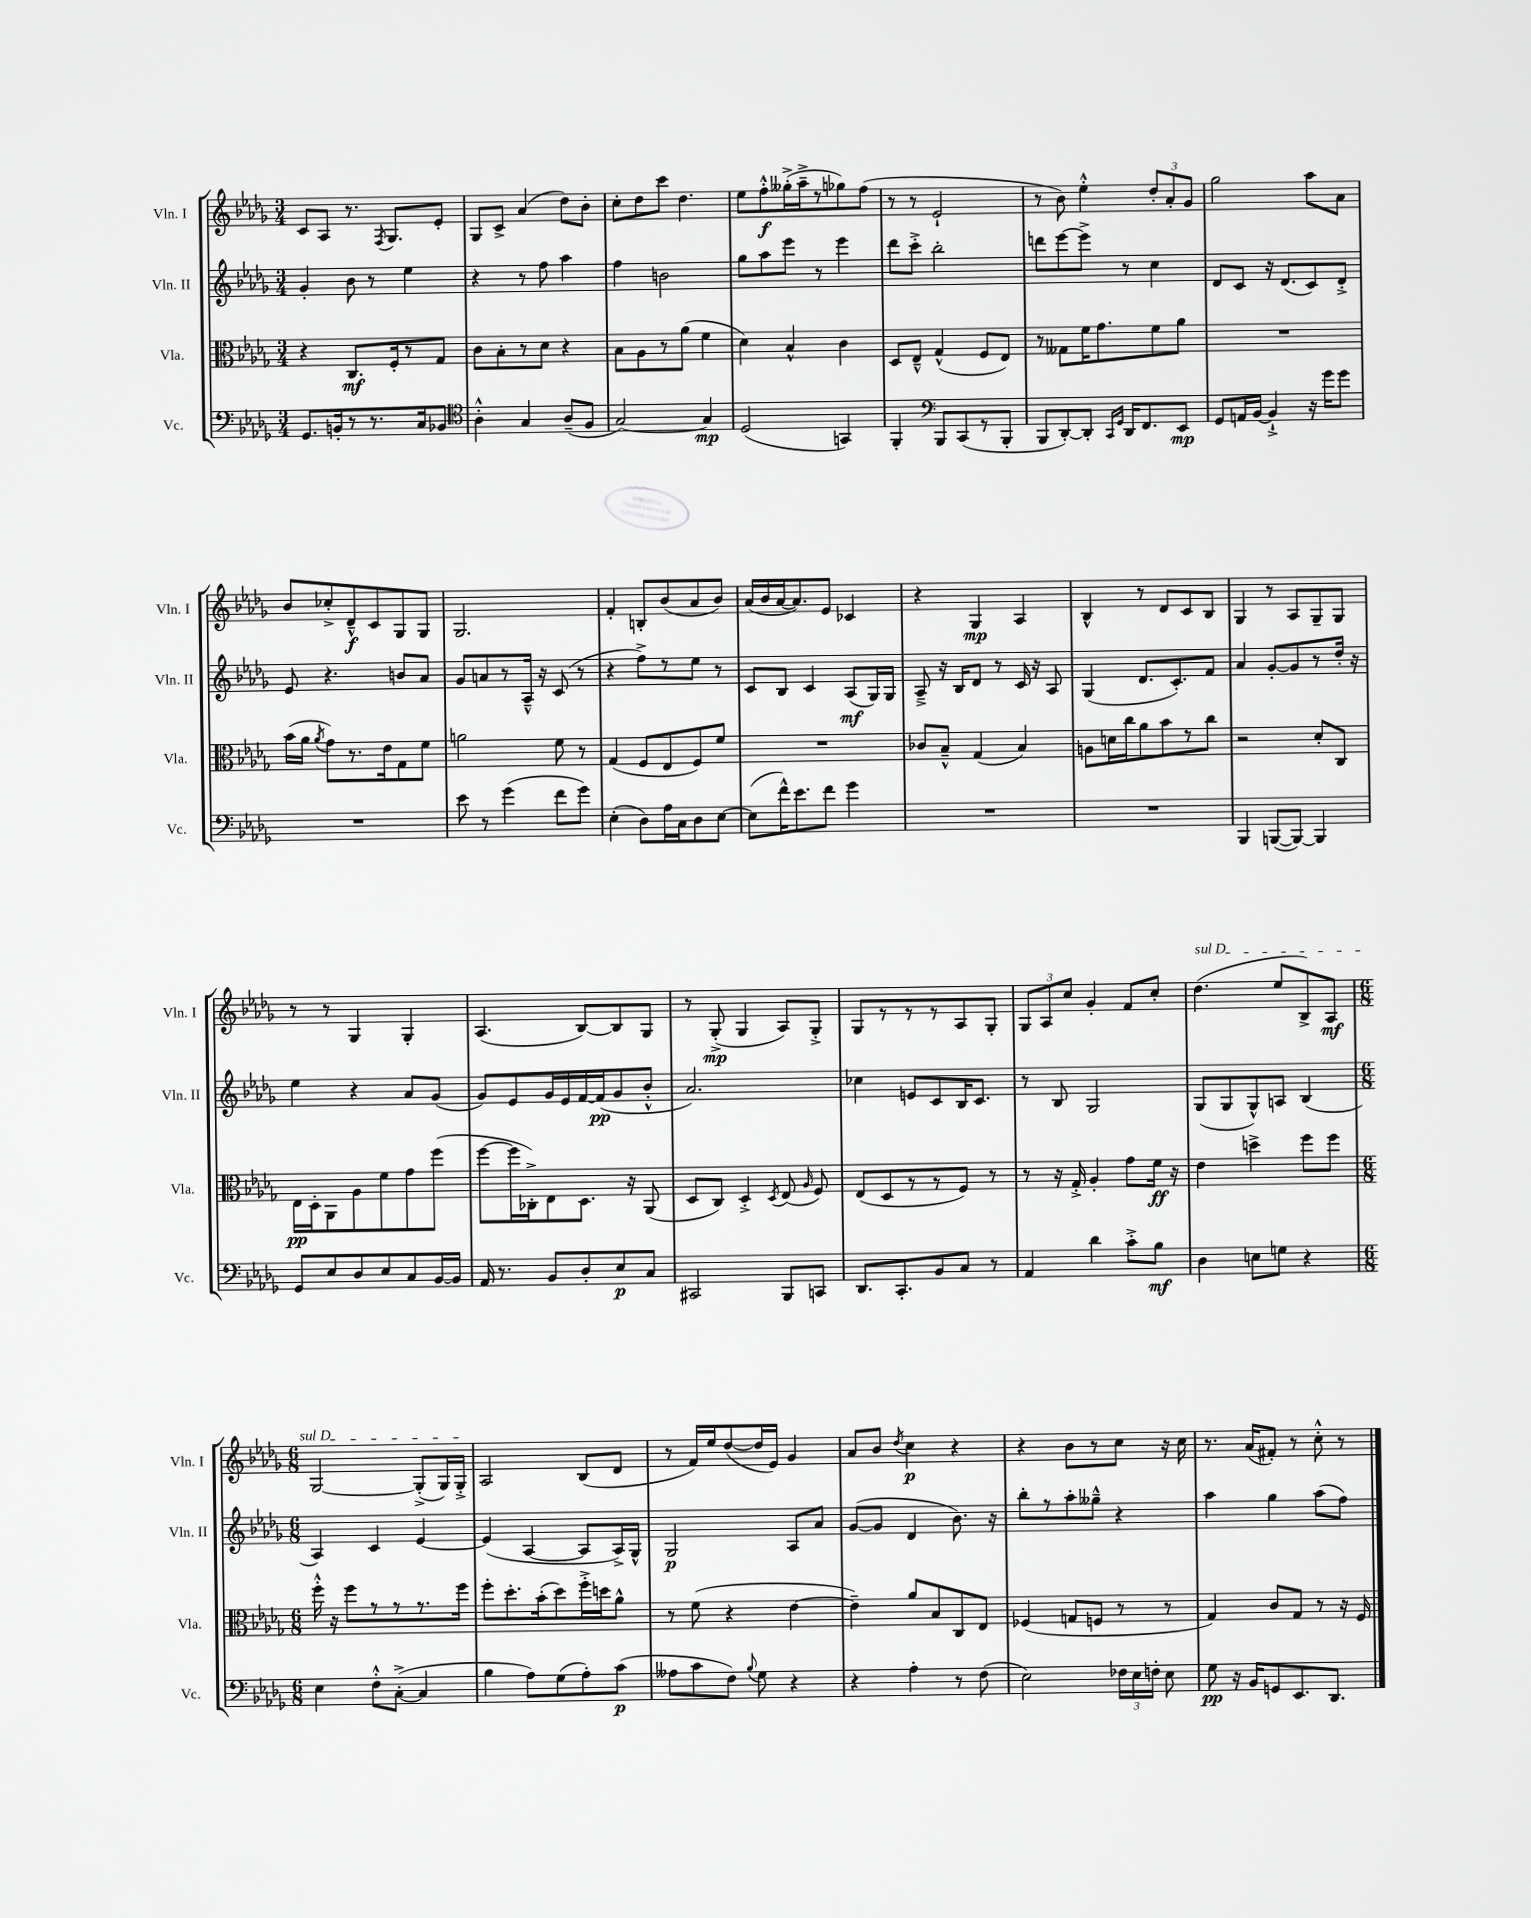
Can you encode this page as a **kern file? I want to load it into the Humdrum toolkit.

**kern	**kern	**kern	**kern
*staff4	*staff3	*staff2	*staff1
*clefF4	*clefC3	*clefG2	*clefG2
*k[b-e-a-d-g-]	*k[b-e-a-d-g-]	*k[b-e-a-d-g-]	*k[b-e-a-d-g-]
*M3/4	*M3/4	*M3/4	*M3/4
8.GG-	4r	4g-'	8c
.	.	.	8A-
16BB'	.	.	.
8r	8.C	8b-	8.r
8.r	.	8r	.
.	.	.	8qF
.	16F'	.	8.G-
.	8r	4ee-	.
16C	.	.	.
8BB-	8G-	.	8e-'
=	=	=	=
*clefC4	*	*	*
4A-'^^	8c	4r	8G-
.	8B-'	.	8c^
4G-	8r	8r	(4a-
.	8d-	8ff	.
(8A-~	4r	4aa-	8dd-)
8F	.	.	8b-'
=	=	=	=
[2G-)	8B-	4ff	8cc'
.	8A-	.	8dd-
.	8r	2b	8ccc
.	(8a-	.	4.dd-
4G-]	4f	.	.
=	=	=	=
(2D-	4d-)	8gg-	8ee-
.	.	8aa-	8ff'^^
.	4B-^^	8eee-	(16gg--'^
.	.	.	16aa-~^
.	.	8r	8r
4GG)	4c	4eee-	8gg-)
.	.	.	(8ff
=	=	=	=
4FF'	8D-	8ddd-	8r
.	8E-~^^	8ccc'^	8r
*clefF4	*	*	*
8BBB-	(4G-^^	2bb-'	2e-`
(8CC	.	.	.
8r	8F	.	.
8BBB-'	8E-)	.	.
=	=	=	=
8BBB-	8r	8ddd	8r
[8DD-')	8G--	[8eee-	8b-)
8DD-']	16f	8eee-^]	4ee-'^^
.	8.g-	.	.
16qqCC	.	.	.
16qqGG-	.	.	.
16DD-	.	8r	.
8.FF	.	.	.
.	8f	4cc	12dd-'
.	.	.	12a-'
8EE-	8a-	.	.
.	.	.	12g-
=	=	=	=
8GG-	2.r	8d-	2gg-
16AA	.	8c	.
[16BB-	.	.	.
4BB-`^]	.	16r	.
.	.	(8.d-	.
16r	.	8c)	8aa-
16g-	.	.	.
8g-	.	8d-'^	8a-
=	=	=	=
2.r	(16b-	8e-	8b-
.	16a-	.	.
.	8qa-	.	.
.	8g-)	4.r	8cc-'^
.	8.r	.	8d-~^^
.	.	.	8c
.	16e-	.	.
.	8G-	8b	8G-
.	8f	8a-	8G-
=	=	=	=
8e-	2a	8g-	2.G-
8r	.	8a	.
(4g-	.	8r	.
.	.	16A-~^^	.
.	.	16r	.
8f	8f	(8c	.
8g-)	8r	8r	.
=	=	=	=
(4E-'	(4G-	4r	4f'
8D-)	8F	8ff^)	8B'
16A-	8E-	8r	(8b-
16C	.	.	.
8D-	8F)	8ee-	8a-
[8E-	8f	8r	8b-)
=	=	=	=
(8E-]	2.r	8c	(16a-
.	.	.	16b-
16f^^)	.	8B-	[16a-
8.e-	.	.	8.a-])
.	.	4c	.
8f	.	.	8e-
4g-	.	(8A-	4c-
.	.	16G-)	.
.	.	16G-	.
=	=	=	=
2.r	8c-	8A-~^	4r
.	8B-~^^	16r	.
.	.	16B-	.
.	(4G-	8d-	4G-
.	.	8r	.
.	4B-)	16c	4A-
.	.	16r	.
.	.	8A-	.
=	=	=	=
2.r	8A	(4G-	4B-^^
.	16d	.	.
.	16cc	.	.
.	8a-	8.d-	8r
.	8b-	.	8d-
.	.	8.c')	.
.	8r	.	8c
.	8cc	8f	8B-
=	=	=	=
4BBB-	2r	4a-	4G-
([8BBB	.	[8g-'	8r
8BBB_)	.	8g-]	8A-
4BBB]	8d-'	8r	8G-~
.	8C	16dd-'	8G-
.	.	16r	.
=	=	=	=
8GG-	16E-	4ee-	8r
.	16D-'	.	.
8E-	8AA-	.	8r
8D-	8A-	4r	4G-
8E-	8f	.	.
8C	8g-	8a-	4G-'
[16BB-	(8ff	(8g-	.
16BB-]	.	.	.
=	=	=	=
16AA-	[8ff	8g-)	(4.A-
8.r	.	.	.
.	16ff]	8e-	.
.	16C-'^)	.	.
8BB-	8E-	16g-	.
.	.	16e-	.
8D-'	8.D-	[16f	[8B-)
.	.	(16f]	.
8E-	.	8g-	8B-]
.	16r	.	.
8C	(8AA-	8b-'^^	8G-
=	=	=	=
2CC#	8D-	2.a-)	8r
.	8C)	.	(8G-'^
.	4D-'^	.	4G-
.	8qD-	.	.
8BBB-	(8E-	.	8A-)
.	16qqA-	.	.
8CC	8F)	.	8G-'^
=	=	=	=
8.DD-	(8E-	4cc-	8G-
.	8D-	.	8r
8.CC'	.	.	.
.	8r	8e	8r
8BB-	8r	8c	8r
8C	8F)	16B-	8A-
.	.	8.c	.
8r	8r	.	8G-'
=	=	=	=
4AA-	8r	8r	12G-
.	.	.	12A-
.	16r	8B-	.
.	.	.	12cc
.	16G-'^	.	.
4d-	4A-'	2G-	4g-'
8c'^	8g-	.	8f
8B-	16f	.	8cc'
.	16r	.	.
=	=	=	=
4D-	4e-	(8G-	(4.dd-
.	.	8G-	.
8E	4dd^	8G-^^)	.
8G	.	8A	8ee-
4r	8ff	(4B-	8B-^)
.	8ff	.	8A-
=	=	=	=
*M6/8	*M6/8	*M6/8	*M6/8
4E-	16ff'^^	4A-)	[2G-
.	16r	.	.
.	8ff	.	.
8F'^^	8r	4c	.
([8C'^	8r	.	.
4C]	8.r	[4e-	(8G-'^]
.	.	.	16G-)
.	16ff	.	16G-'^
=	=	=	=
4B-	8ff'	(4e-]	2A-
.	8.dd-'	.	.
8A-)	.	[4A-	.
.	(16b-'	.	.
(8G-	8dd-)	.	.
8A-')	16ff'^	8A-]	(8B-
.	16dd	.	.
(8c	8a-^^	16A-^)	8d-
.	.	16G-^^	.
=	=	=	=
8A--	8r	2G-	8r
8c	(8f	.	16f)
.	.	.	16ee-
8F)	4r	.	([8dd-
8qqB-	.	.	.
8G-	.	.	16dd-]
.	.	.	16e-)
4r	[4e-	8A-	4g-
.	.	8a-	.
=	=	=	=
4r	4e-~])	([8g-	8a-
.	.	8g-]	8b-
.	.	.	8qdd-
4A-'	8a-	4d-	4cc
.	8B-	.	.
8r	8C	8.b-)	4r
(8F	8E-	.	.
.	.	16r	.
=	=	=	=
2E-)	(4F-	8bb-'	4r
.	.	8r	.
.	8G	8aa-'	8b-
.	8F	8gg--~^^	8r
24F-	8r	4r	8cc
24E-	.	.	.
24F'	.	.	.
8E-	8r	.	16r
.	.	.	16cc
=	=	=	=
8G-	4G-)	4aa-	8.r
16r	.	.	.
16BB-	.	.	(16a-
8GG	8c	4gg-	8f#')
8.EE-	8G-	.	8r
.	8r	(8aa-	8cc'^^
8.DD-	.	.	.
.	16r	8ff)	8r
.	16F	.	.
==	==	==	==
*-	*-	*-	*-
